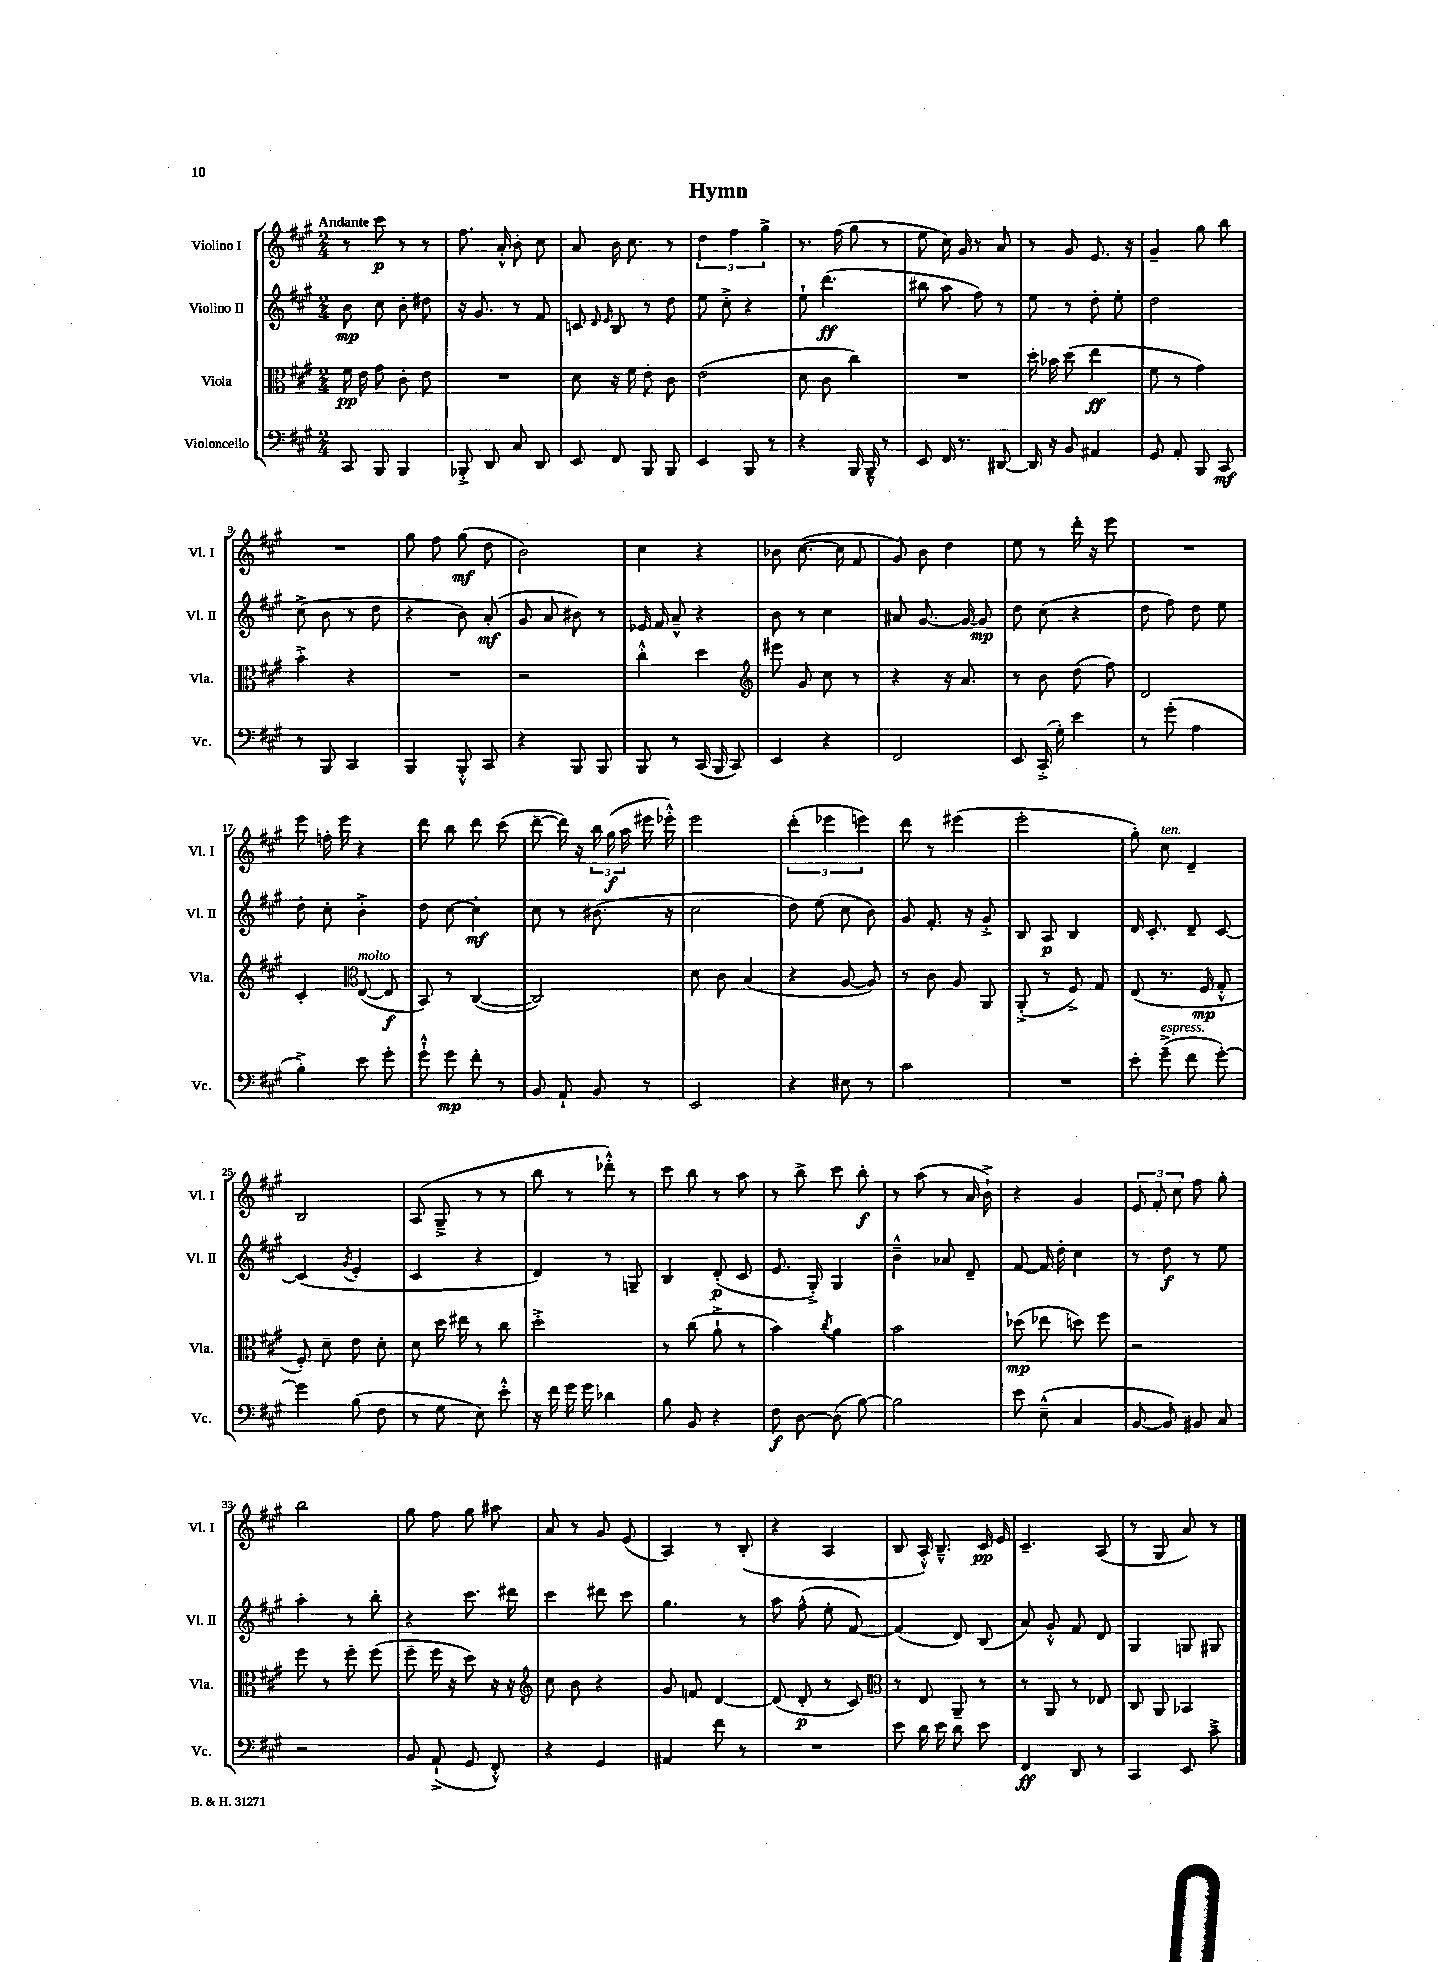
\header { title = "Hymn" }
<<
\new StaffGroup <<
\new Staff = "s0" \with { instrumentName = "Violino I" shortInstrumentName = "Vl. I" } {
    \clef treble \key a \major \numericTimeSignature \time 2/4 \tempo "Andante"
    \autoBeamOff r8 cis'''8\p r8 r8 |
    fis''8. a'16-.-^ b'8-. cis''8 |
    a'8 b'16 cis''8. r8 |
    \tuplet 3/2 { d''4 fis''4 gis''4-> } |
    r8. fis''16( gis''8 r8 |
    e''8 cis''16) gis'16 r8 a'8 |
    r8 gis'8 e'8. r16 |
    gis'4-- gis''8 b''8 |
    R2 |
    gis''8 fis''8 gis''8\mf( d''8 |
    b'2) |
    cis''4 r4 |
    bes'8 cis''8.~( cis''16 fis'8 |
    gis'8) b'8 d''4 |
    e''8 r8 d'''16-. r16 e'''8 |
    R2 |
    e'''8 f''16-. e'''16 r4 |
    d'''8 b''8 d'''8 cis'''8( |
    d'''8~-- d'''16) r16 \tuplet 3/2 { b''16 gis''16\f( a''16 } eis'''16 ees'''16-.-^) |
    e'''2 |
    \tuplet 3/2 { d'''4-.( ees'''4 e'''4) } |
    d'''8 r8 eis'''4( |
    e'''2-. |
    gis''8-.) cis''8^\markup { \italic "ten." } d'4-- |
    b2 |
    a8( gis8---> r8 r8 |
    b''8 r8 des'''8-.-^) r8 |
    cis'''8 b''8 r8 a''8 |
    r8 b''8-> cis'''8 b''8-.\f |
    r8 a''8( r8 a'16 b'16-!->) |
    r4 gis'4 |
    \tuplet 3/2 { e'8 fis'8-. cis''8 } fis''8 gis''8-. |
    b''2 |
    gis''8 fis''8 gis''8 ais''8 |
    a'8 r8 gis'8 e'8( |
    a4) r8 b8-.( |
    r4 a4 |
    b8 a16-.-^) b8.---^ cis'16\pp e'16 |
    cis'4.-- a8( |
    r8 gis8 a'8) r8 \bar "|." |
}
\new Staff = "s1" \with { instrumentName = "Violino II" shortInstrumentName = "Vl. II" } {
    \clef treble \key a \major \numericTimeSignature \time 2/4
    \autoBeamOff b'8\mp cis''8 b'8-. dis''8 |
    r16 gis'8. r8 fis'8 |
    c'8 \grace { d'16 e'16 } b8 r8 d''8 |
    e''8 cis''8-.-> r4 |
    e''8-! d'''4.\ff( |
    bis''8 a''8 fis''8) r8 |
    e''8 r8 d''8-. e''8-. |
    d''2 |
    cis''8->( b'8 r8 d''8 |
    r4 b'8) a'8-.\mf( |
    gis'8 a'8 bis'8) r8 |
    ees'16 fis'16 a'8---^ r4 |
    b'8 r8 cis''4 |
    ais'8 gis'8.~ gis'16~ gis'8\mp |
    d''8 cis''8( r4 |
    d''8 fis''8) d''8 e''8 |
    d''8-. cis''8-. b'4-.-> |
    d''8 cis''8~ cis''4-.\mf |
    cis''8 r8 bis'8.( r16 |
    cis''2 |
    d''8) e''8( cis''8 b'8) |
    gis'8 fis'8.-. r16 gis'8-.-> |
    b8 a8\p b4 |
    d'16 cis'8.-. d'8-- cis'8~ |
    cis'4( \acciaccatura { gis'8 } e'4-. |
    cis'4 r4 |
    d'4) r8 g8-- |
    b4 d'8-.\p( cis'8 |
    e'8. gis16-.->) gis4 |
    b'4---^ aes'8 d'8-- |
    fis'8~ fis'16 d''16-. cis''4 |
    r8 d''8\f r8 e''8 |
    a''4-. r8 b''8-. |
    r4 cis'''8. dis'''16 |
    cis'''4 dis'''8 cis'''8 |
    gis''4. r8 |
    a''8 fis''8-^( e''8-. fis'8~) |
    fis'4( d'8) b8( |
    a'8) gis'8-.-^ fis'8 d'8 |
    gis4 g8 gis8 \bar "|." |
}
\new Staff = "s2" \with { instrumentName = "Viola" shortInstrumentName = "Vla." } {
    \clef alto \key a \major \numericTimeSignature \time 2/4
    \autoBeamOff fis'16\pp e'16 gis'8 cis'8-. e'8 |
    R2 |
    d'8 r16 fis'16 e'8-. cis'8 |
    e'2( |
    d'8 cis'8 cis''4) |
    R2 |
    d''16-. bes'16 d''8( e''4\ff |
    fis'8 r8 gis'4) |
    b'4-.-> r4 |
    R2 |
    r2 |
    cis''4-.-^ d''4 |
    \clef treble eis'''8 gis'8 cis''8 r8 |
    r4 r16 a'8. |
    r8 b'8 d''8( fis''8) |
    d'2 |
    cis'4-. \clef alto e8~^\markup { \italic "molto" }( e8\f |
    b,8) r8 cis4~( |
    cis2) |
    d'8 cis'8 b4( |
    r4 a8~ a8) |
    r8 cis'8 a8 a,8 |
    a,8-.->( r8 fis8->) gis8 |
    e8( r8. fis16\mp gis8-.-^ |
    fis8-.) d'8-- e'8 d'8-. |
    d'8 d''16 eis''16 r8 cis''8 |
    d''2-.-> |
    r8 cis''8( a'8-!-> r8 |
    b'4) \acciaccatura { cis''8 } a'4 |
    b'2 |
    des''8\mp( ees''8 d''8) fis''8 |
    r2 |
    fis''8 r8 fis''8-. fis''8( |
    fis''8-- fis''16 r16 d''8) r16 r16 |
    \clef treble cis''8 b'8 r4 |
    gis'8 f'8 d'4~ |
    d'8( d'8-.\p r8 cis'8) |
    \clef alto r8 e8 a,8-- r8 |
    r8 a,8 r8 ees8 |
    cis8 a,8 bes,4 \bar "|." |
}
\new Staff = "s3" \with { instrumentName = "Violoncello" shortInstrumentName = "Vc." } {
    \clef bass \key a \major \numericTimeSignature \time 2/4
    \autoBeamOff cis,8 b,,8 b,,4 |
    bes,,8-.-> d,8 cis8 d,8 |
    e,8 fis,8 b,,8 b,,8 |
    e,4 b,,8 r8 |
    r4 b,,16 b,,16---^ r8 |
    e,8 fis,16 r8. dis,8~ |
    dis,16 r16 b,8 ais,4 |
    gis,8 a,8-. b,,8 cis,8\mf |
    r8 b,,8 cis,4 |
    b,,4 b,,8-.-^ cis,8 |
    r4 b,,8 b,,8 |
    b,,8 r8 cis,16( b,,16 cis,8) |
    e,4 r4 |
    fis,2 |
    e,8 cis,16-.->( gis16-.) e'4 |
    r8 gis'8-.( a4 |
    b4-.->) e'8 gis'8-. |
    gis'8-!-^ gis'8\mp fis'8-. r8 |
    b,8 a,8-! b,8 r8 |
    e,2 |
    r4 eis8 r8 |
    cis'2 |
    R2 |
    e'8-. gis'8--->^\markup { \italic "espress." }( fis'8 gis'8~-.) |
    gis'4 b8( fis8 |
    r8 gis8 e8) e'8-.-^ |
    r16 fis'16 gis'16 gis'16 des'4 |
    b8 b,8 r4 |
    fis8\f d8~ d8( b8~) |
    b2 |
    e'8 e8---^( cis4 |
    b,8~ b,8) bis,8 cis8 |
    r2 |
    b,8 a,8-!->( gis,8 fis,8-.-^) |
    r4 gis,4 |
    ais,4 fis'8 r8 |
    R2 |
    e'8 d'16 e'16 d'8 e'8 |
    fis,4\ff d,8 r8 |
    cis,4 e,8 cis'8---> \bar "|." |
}
>>
>>
